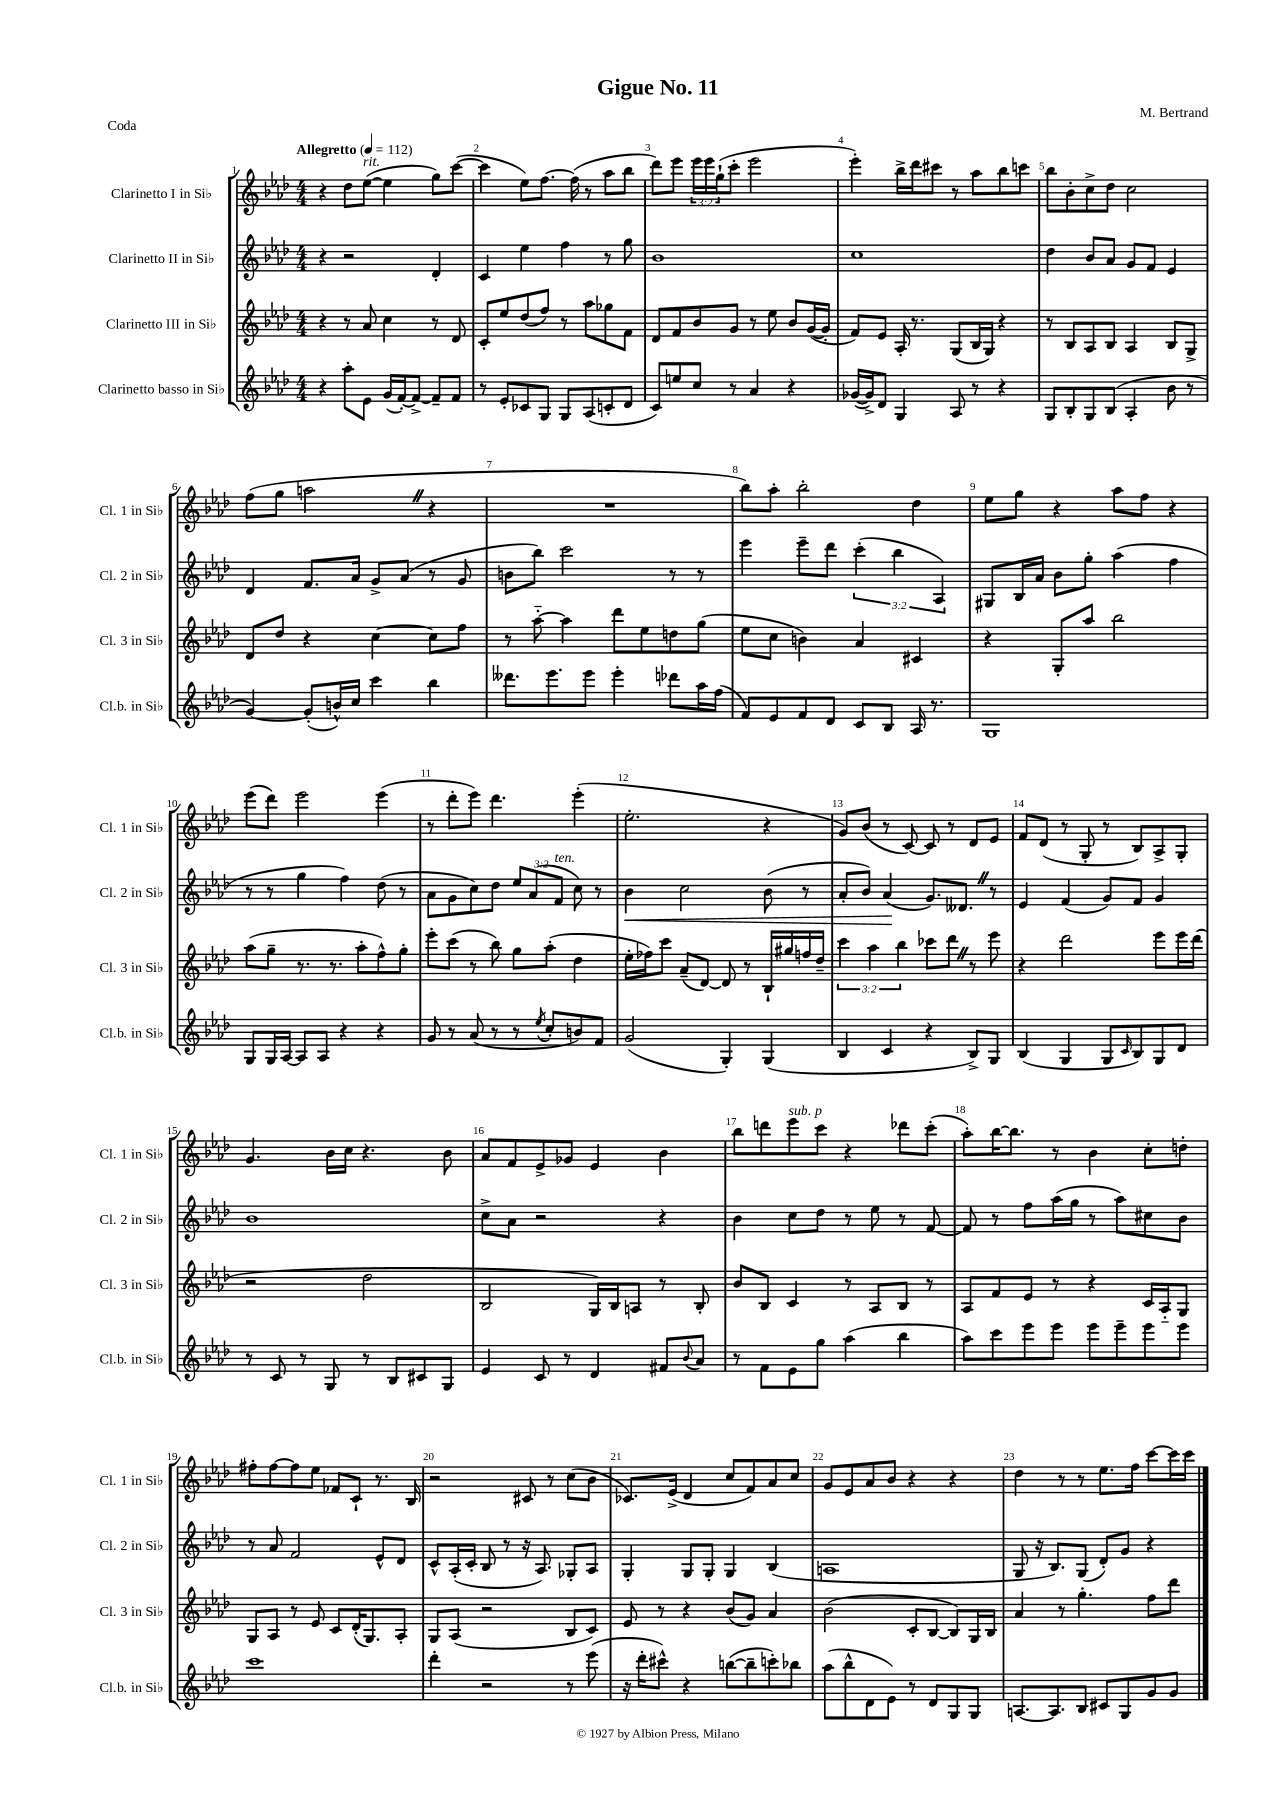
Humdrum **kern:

**kern	**kern	**kern	**dynam	**kern
*part4	*part3	*part2	*part2	*part1
*staff4	*staff3	*staff2	*staff2	*staff1
*I"Clarinetto basso in Si♭	*I"Clarinetto III in Si♭	*I"Clarinetto II in Si♭	*	*I"Clarinetto I in Si♭
*I'Cl.b. in Si♭	*I'Cl. 3 in Si♭	*I'Cl. 2 in Si♭	*	*I'Cl. 1 in Si♭
*clefG2	*clefG2	*clefG2	*	*clefG2
*k[b-e-a-d-]	*k[b-e-a-d-]	*k[b-e-a-d-]	*	*k[b-e-a-d-]
*M4/4	*M4/4	*M4/4	*	*M4/4
*MM112	*MM112	*MM112	*	*MM112
=1	=1	=1	=1	=1
!	!	!	!	!LO:TX:a:B:t=Allegretto
4r	4r	4r	.	4r
8aa-'\L	8r	2r	.	8dd-\L
!	!	!	!	!LO:TX:a:i:t=rit.
8e-\J	8a-/	.	.	([8ee-\J
(16g/LL	4cc\	.	.	4ee-\]
[16f'/J)	.	.	.	.
8f^/J_	.	.	.	.
8f~/L]	8r	4d-'/	.	8gg\L)
8f/J	8d-/	.	.	([8ccc\J
=2	=2	=2	=2	=2
8r	8c'/L	4c/	.	4ccc\]
8e-'/L	8ee-/	.	.	.
8c-X/	(8dd-/	4ee-\	.	8ee-\L)
8G/J	8ff/J)	.	.	[8.ff\J
8G/L	8r	4ff\	.	.
.	.	.	.	(16ff\]
(8A-/	8aa-\L	.	.	8r
8cn'/	8gg-X\	8r	.	8aa-\L
8d-/J	8f\J	8gg\	.	8bb-\J
=3	=3	=3	=3	=3
8c/L)	8d-/L	1b-	.	8ddd-\L)
8een/	8f/	.	.	8eee-\J
8cc/J	8b-/	.	.	24eee-\LL
.	.	.	.	24eee-\
.	.	.	.	(24gg`\J
8r	8g/J	.	.	8ccc'\J
4a-/	8r	.	.	2eee-\
.	8ee-\	.	.	.
4r	8b-/L	.	.	.
.	([16g/L	.	.	.
.	16g'/JJ]	.	.	.
=4	=4	=4	=4	=4
([16g-X/LL	8f/L)	1cc	.	4eee-'\)
16g-^/J])	.	.	.	.
8d-/J	8e-/J	.	.	.
4G/	16A-'/	.	.	16bb-^\LL
.	8.r	.	.	16ddd-\J
.	.	.	.	8ccc#X\J
8A-/	(8G/L	.	.	8r
8r	16B-/L	.	.	8aa-\L
.	16G/JJ)	.	.	.
4r	4r	.	.	8bb-\
.	.	.	.	8cccn\J
=5	=5	=5	=5	=5
8G/L	8r	4dd-\	.	8bb-\L
8B-'/	8B-/L	.	.	8b-'\
8G/	8A-/	8b-/L	.	8cc^\
(8B-/J	8B-/J	8a-/J	.	8dd-\J
4A-'/	4A-/	8g/L	.	2cc\
.	.	8f/J	.	.
8b-\	8B-/L	4e-/	.	.
8r	8G^/J	.	.	.
!!LO:LB:g=z
=6	=6	=6	=6	=6
[4g/)	8d-/L	4d-/	.	(8ff\L
.	8dd-/J	.	.	8gg\J
(8g'/L]	4r	8.f/L	.	2aanZ\
16bn^^/L)	.	.	.	.
16cc/JJ	.	16a-/Jk	.	.
4ccc\	[4cc\	8g^/L	.	.
.	.	(8a-/J	.	.
4bb-\	8cc\L]	8r	.	4r
.	8ff\J	8g/	.	.
=7	=7	=7	=7	=7
8.ddd--X\L	8r	8bn\L	.	1r
.	[8aa-\	8bb-\J)	.	.
8.eee-\	.	.	.	.
.	4aa-\]	2ccc\	.	.
8eee-\J	.	.	.	.
4eee-'\	8ddd-\L	.	.	.
.	8ee-\	.	.	.
8ddd-X\L	8ddn\	8r	.	.
16aa-\L	(8gg\J	8r	.	.
(16ff\JJ	.	.	.	.
=8	=8	=8	=8	=8
8f/L)	8ee-\L	4eee-\	.	8bb-\L)
8e-/	8cc\J	.	.	8aa-'\J
8f/	4bn\)	8eee-~\L	.	2bb-'\
8d-/J	.	8ddd-\J	.	.
8c/L	4a-/	(6ccc'\	.	.
8B-/J	.	.	.	.
.	.	6bb-\	.	.
16A-/	4c#X/	.	.	4dd-\
8.r	.	.	.	.
.	.	6A-/)	.	.
=9	=9	=9	=9	=9
1G	4r	8G#X/L	.	8ee-\L
.	.	16B-/L	.	8gg\J
.	.	16a-/JJ	.	.
.	8G'/L	8b-\L	.	4r
.	8aa-/J	8gg'\J	.	.
.	2bb-\	(4aa-\	.	8aa-\L
.	.	.	.	8ff\J
.	.	4ff\	.	4r
!!LO:LB:g=z
=10	=10	=10	=10	=10
8G/L	(8aa-\L	8r	.	(8eee-\L
16G/L	8gg~\J	8r	.	8ddd-\J)
[16A-/JJ	.	.	.	.
8A-/L]	8.r	4gg\	.	2eee-\
8A-/J	.	.	.	.
.	8.r	.	.	.
4r	.	4ff\)	.	.
.	8aa-'\L	.	.	.
4r	8ff^^\)	(8dd-\	.	(4eee-\
.	8gg'\J	8r	.	.
=11	=11	=11	=11	=11
8g/	8eee-'\L	8a-\L	.	8r
8r	(8ccc\J	8g\	.	8ddd-'\L
(8a-/	8r	8cc\)	.	8eee-\J)
8r	8bb-\)	8dd-\J	.	4.ddd-\
8r	8gg\L	12ee-/L	.	.
.	.	(12a-/	.	.
8qee-/	.	.	.	.
8cc'/L	(8aa-'\J	.	.	.
!	!	!LO:TX:a:i:t=ten.	!	!
.	.	12f/J	.	.
8bn/)	4dd-\	8cc\)	.	(4eee-'\
8f/J	.	8r	.	.
=12	=12	=12	=12	=12
!	!	!	!LO:HP:b	!
(2g/	16ee-'\LL	4b-\	<	2.ee-'\
.	16ff-X\J)	.	.	.
.	8ccc\J	.	.	.
.	(8a-~/L	2cc\	.	.
.	[8d-/J)	.	.	.
4G'/)	8d-/]	.	.	.
.	8r	.	.	.
(4G/	16B-`/LL	(8b-\	.	4r
.	16gg#X/	.	.	.
.	16ffn/	8r	.	.
.	16dd-~/JJ	.	.	.
=13	=13	=13	=13	=13
4B-/	6ccc\	8a-'/L	.	8g/L)
.	.	8b-/J)	.	(8b-/J
.	6aa-\	.	.	.
4c/	.	(4a-/	.	8r
.	6bb-\	.	.	.
.	.	.	.	[8c/)
4r	8ccc-X\L	8.g/L)	[	8c/]
.	8ddd-Z\J	.	.	8r
.	.	8.d--XZ/J	.	.
8B-^/L)	8r	.	.	8d-/L
8G/J	8eee-\	8r	.	8e-/J
=14	=14	=14	=14	=14
(4B-/	4r	4e-/	.	8f/L
.	.	.	.	(8d-/J
4G/	2ddd-\	(4f/	.	8r
.	.	.	.	8G'/
8G/L	.	8g/L)	.	8r
16qqc/	.	.	.	.
8B-/)	.	8f/J	.	8B-/L)
8G/	8eee-\L	4g/	.	8A-^/
8d-/J	16eee-\L	.	.	8G'/J
.	(16ddd-\JJ	.	.	.
!!LO:LB:g=z
=15	=15	=15	=15	=15
8r	2r	1b-	.	4.g/
8c/	.	.	.	.
8r	.	.	.	.
8G/	.	.	.	16b-\LL
.	.	.	.	16cc\JJ
8r	2dd-\	.	.	4.r
8B-/L	.	.	.	.
8c#X/	.	.	.	.
8G/J	.	.	.	8b-\
=16	=16	=16	=16	=16
4e-/	2B-/	8cc^\L	.	8a-/L
.	.	8a-\J	.	8f/
8c/	.	2r	.	8e-^/
8r	.	.	.	8g-X/J
4d-/	16G/LL)	.	.	4e-/
.	16B-/J	.	.	.
.	8An/J	.	.	.
8f#X/L	8r	4r	.	4b-\
8qqb-/	.	.	.	.
8a-/J	8B-'/	.	.	.
=17	=17	=17	=17	=17
8r	8b-/L	4b-\	.	8bb-\L
8f\L	8B-/J	.	.	8dddn\
!	!	!	!	!LO:TX:a:i:t=sub. p
8e-\	4c/	8cc\L	.	8eee-\
8gg\J	.	8dd-\J	.	8ccc\J
(4aa-\	8r	8r	.	4r
.	8A-/L	8ee-\	.	.
4bb-\	8B-/J	8r	.	8ddd-X\L
.	8r	[8f/	.	(8ccc'\J
=18	=18	=18	=18	=18
8aa-\L)	8A-/L	8f/]	.	8aa-'\L)
8ccc\	8f/	8r	.	[16bb-\K
.	.	.	.	8.bb-\J]
8eee-\	8e-/J	8ff\L	.	.
8eee-\J	8r	(16aa-\L	.	8r
.	.	16gg\JJ	.	.
8eee-\L	4r	8r	.	4b-\
8eee-~\	.	8aa-\L)	.	.
8eee-\	16c/LL	8cc#X\	.	8cc'\L
.	16A-/J	.	.	.
8eee-\J	8G/J	8b-\J	.	8ddn'\J
!!LO:LB:g=z
=19	=19	=19	=19	=19
1ccc	8G/L	8r	.	8ff#X'\L
.	8A-/J	8a-/	.	[8ff#\
.	8r	2f/	.	8ff#\]
.	8e-/	.	.	8ee-\J
.	8c/L	.	.	8f-X/L
.	(16d-'/K	.	.	8c`/J
.	8.G/)	.	.	.
.	.	8e-^^/L	.	8.r
.	8A-'/J	8d-/J	.	.
.	.	.	.	16B-/
=20	=20	=20	=20	=20
4ddd-'\	8G/L	8c^^/L	.	2r
.	(8A-/J	(16A-'/L	.	.
.	.	16c'/JJ	.	.
2r	2r	8B-/	.	.
.	.	8r	.	.
.	.	16r	.	8c#X/
.	.	8.A-/)	.	.
.	.	.	.	8r
8r	8B-/L	8G-X'/L	.	(8cc\L
(8eee-\	8c/J)	8A-/J	.	8b-\J
=21	=21	=21	=21	=21
16r	8e-/	4G'/	.	8.c-X/L)
16ddd-'\KL	.	.	.	.
8ccc#X^^\J)	8r	.	.	.
.	.	.	.	(16e-^/Jk
4r	4r	8G/L	.	4d-/
.	.	8G'/J	.	.
([8bbn\L	(8b-/L	4G/	.	8cc/L
8bb~\]	8g/J)	.	.	8f/)
8cccn'\)	4a-/	(4B-/	.	8a-/
8bb-X\J	.	.	.	8cc/J
=22	=22	=22	=22	=22
(8aa-\L	(2b-\	1An	.	8g/L
8bb-^^\	.	.	.	8e-/
8d-\	.	.	.	8a-/
8e-\J)	.	.	.	8b-/J
8r	8c'/L	.	.	4r
8d-/L	[8B-/J	.	.	.
8G/	8B-/L])	.	.	4r
8G/J	16G/L	.	.	.
.	16B-/JJ	.	.	.
=23	=23	=23	=23	=23
[8.An/L	4a-/	8G/	.	4dd-\
.	.	16r	.	.
8.A/]	.	8.B-/L)	.	.
.	8r	.	.	8r
8B-/J	4.gg'\	(8G/J	.	8r
8c#X/L	.	8d-'/L)	.	8.ee-\L
8G/	.	8g/J	.	.
.	.	.	.	16ff\Jk
8g/	8ff\L	4r	.	[8ccc\L
8g/J	8ddd-\J	.	.	16ccc\L]
.	.	.	.	16ccc\JJ
==	==	==	==	==
*-	*-	*-	*-	*-
